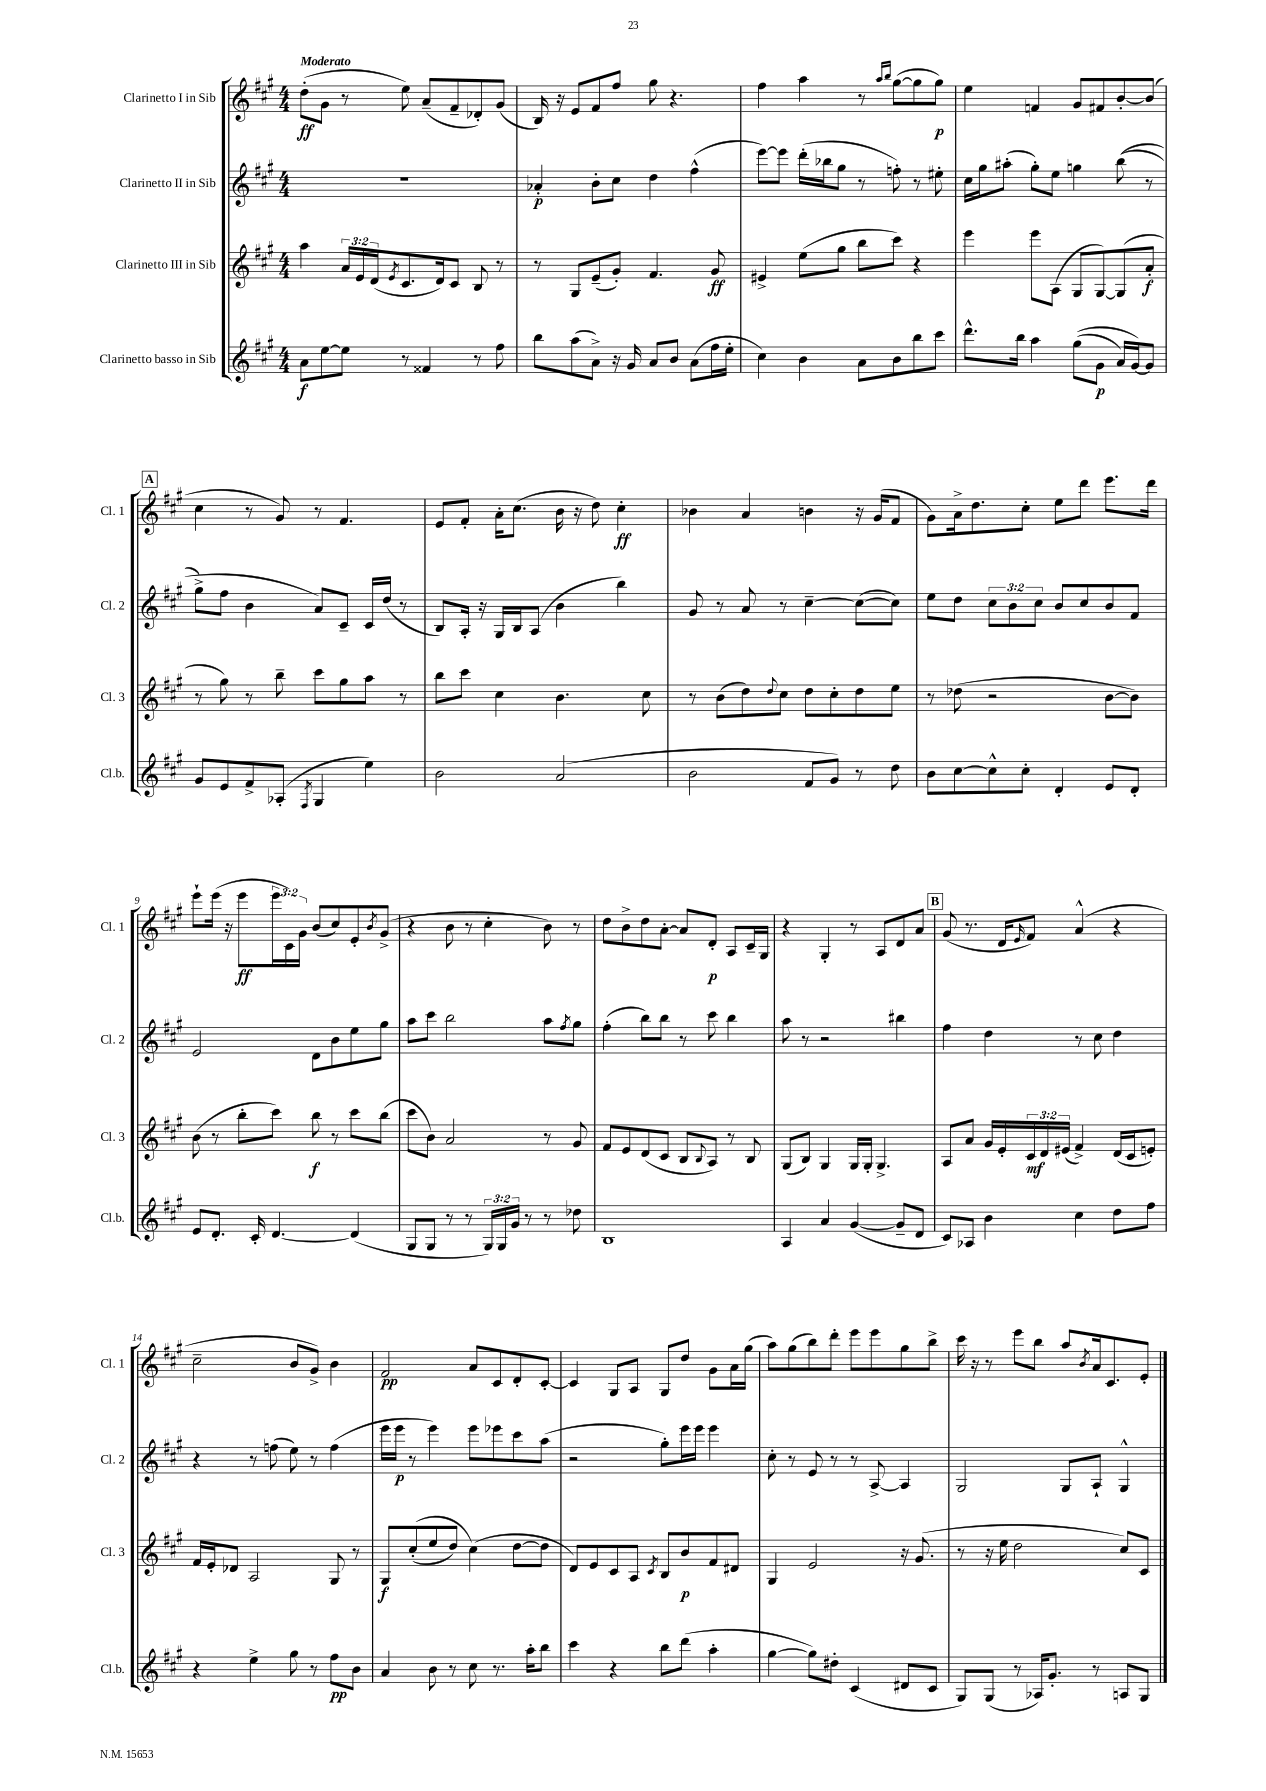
<<
\new StaffGroup <<
\new Staff = "s0" \with { instrumentName = "Clarinetto I in Sib" shortInstrumentName = "Cl. 1" } {
    \clef treble \key a \major \numericTimeSignature \time 4/4 \override Staff.TupletNumber.text = #tuplet-number::calc-fraction-text \tempo "Moderato"
    d''8-.\ff( gis'8 r8 e''8) a'8--( fis'8-- des'8-.) gis'8( |
    b16) r16 e'8 fis'8 fis''8 gis''8 r4. |
    fis''4 a''4 r8 \grace { a''16 b''16 } gis''8~( gis''8 gis''8\p) |
    e''4 f'4 gis'8 fis'8 b'8~-. b'8( |
    \mark \markup { \box "A" } cis''4 r8 gis'8) r8 fis'4. |
    e'8 fis'8-. a'16-. cis''8.( b'16 r16 d''8) cis''4-.\ff |
    bes'4 a'4 b'4 r16 gis'16( fis'8 |
    gis'8) a'16-> d''8. cis''8-. e''8 d'''8 e'''8. d'''16 |
    e'''8-! e'''16( r16 e'''8\ff \tuplet 3/2 { e'''16 cis'16) gis'16 } b'8( cis''8) e'8-. \acciaccatura { b'8 } gis'8->( |
    r4 b'8 r8 cis''4-. b'8) r8 |
    d''8 b'8-> d''8 a'8~-. a'8 d'8-.\p a8 cis'16-- gis16 |
    r4 gis4-. r8 a8 d'8 a'8 |
    \mark \markup { \box "B" } gis'8( r8. d'16 \grace { e'16 } fis'8) a'4-^( r4 |
    cis''2-- b'8 gis'8->) b'4 |
    fis'2\pp a'8 cis'8 d'8-. cis'8~-. |
    cis'4 gis8 a8 gis8 d''8 gis'8 a'16 gis''16( |
    a''8) gis''8( b''8) d'''8-. e'''8 e'''8 gis''8 b''8-> |
    cis'''16 r16 r8 e'''8 b''8 a''8 \acciaccatura { b'8 } a'16 cis'8. e'8-. \bar "|." |
}
\new Staff = "s1" \with { instrumentName = "Clarinetto II in Sib" shortInstrumentName = "Cl. 2" } {
    \clef treble \key a \major \numericTimeSignature \time 4/4 \override Staff.TupletNumber.text = #tuplet-number::calc-fraction-text
    R1 |
    aes'4-.\p b'8-. cis''8 d''4 fis''4-^( |
    e'''8~) e'''8 d'''16-.( bes''16 gis''8 r8 f''8-.) r8 eis''8-. |
    cis''16 gis''16 ais''8-.( gis''8-.) e''8 g''4 b''8(\( r8 |
    \mark \markup { \box "A" } gis''8->) fis''8 b'4 a'8\) cis'8-- cis'16 d''16( r8 |
    b8) a16-. r16 gis16 b16 a8( b'4 b''4) |
    gis'8 r8 a'8 r8 cis''4~-- cis''8~( cis''8) |
    e''8 d''8 \tuplet 3/2 { cis''8 b'8 cis''8 } b'8 cis''8 b'8 fis'8 |
    e'2 d'8 b'8 e''8 gis''8 |
    a''8 cis'''8 b''2 a''8 \acciaccatura { fis''8 } gis''8 |
    fis''4-.( b''8) b''8 r8 cis'''8 b''4 |
    a''8 r8 r2 bis''4 |
    \mark \markup { \box "B" } fis''4 d''4 r8 cis''8 d''4 |
    r4 r8 f''8( e''8) r8 f''4( |
    e'''16 e'''16\p r8 e'''4) e'''8 ees'''8 cis'''8 a''8( |
    r2 gis''8-.) e'''16 e'''16 e'''4 |
    cis''8-. r8 e'8 r8 r8 a8~-> a4 |
    gis2 gis8 a8-! gis4-^ \bar "|." |
}
\new Staff = "s2" \with { instrumentName = "Clarinetto III in Sib" shortInstrumentName = "Cl. 3" } {
    \clef treble \key a \major \numericTimeSignature \time 4/4 \override Staff.TupletNumber.text = #tuplet-number::calc-fraction-text
    a''4 \tuplet 3/2 { a'16 e'16 d'16( } \acciaccatura { e'8 } cis'8. d'16) cis'8 b8 r8 |
    r8 gis8 e'8--( gis'8-.) fis'4. gis'8\ff |
    eis'4-> e''8( gis''8 b''8 cis'''8) r4 |
    e'''4 e'''8 a8( gis8 gis8~) gis8( a'8-.\f |
    \mark \markup { \box "A" } r8 gis''8) r8 b''8-- cis'''8 gis''8 a''8 r8 |
    b''8 cis'''8 cis''4 b'4. cis''8 |
    r8 b'8( d''8) \appoggiatura { d''8 } cis''8 d''8 cis''8-. d''8 e''8 |
    r8 des''8( r2 b'8~ b'8) |
    b'8( r8 b''8-. cis'''8) b''8\f r8 cis'''8 b''8( |
    cis'''8 b'8) a'2 r8 gis'8 |
    fis'8 e'8 d'8( cis'8 b8 \appoggiatura { b8 } a8) r8 b8 |
    gis8( b8) gis4 gis16 gis16-. gis4.-> |
    \mark \markup { \box "B" } a8 a'8 gis'16 e'16-. \tuplet 3/2 { cis'16\mf d'16 eis'16( } fis'4->) d'16( cis'16 e'8-.) |
    fis'16 e'16-. des'8 a2 gis8 r8 |
    gis8\f cis''8-.(\( e''8 d''8) cis''4(\) d''8~ d''8 |
    d'8) e'8 cis'8 a8 \acciaccatura { cis'8 } b8 b'8\p fis'8 dis'8 |
    gis4 e'2 r16 gis'8.( |
    r8 r16 e''16 d''2 cis''8) cis'8 \bar "|." |
}
\new Staff = "s3" \with { instrumentName = "Clarinetto basso in Sib" shortInstrumentName = "Cl.b." } {
    \clef treble \key a \major \numericTimeSignature \time 4/4 \override Staff.TupletNumber.text = #tuplet-number::calc-fraction-text
    a'8\f e''8~ e''8 r8 fisis'4 r8 fis''8 |
    b''8 a''8( a'8->) r16 gis'16 a'8 b'8 a'8( fis''16 e''16-. |
    cis''4) b'4 a'8 b'8 b''8 cis'''8 |
    d'''8.-^ b''16 a''4 gis''8(\( gis'8\p a'16) gis'16~\) gis'8 |
    \mark \markup { \box "A" } gis'8 e'8 fis'8-> aes8-.( \acciaccatura { fis8 } gis4 e''4) |
    b'2 a'2( |
    b'2 fis'8 gis'8) r8 d''8 |
    b'8 cis''8~ cis''8-^ cis''8-. d'4-. e'8 d'8-. |
    e'8 d'8.-. cis'16-. d'4.~ d'4( |
    gis8 gis8 r8 r8 \tuplet 3/2 { gis16) gis16 gis'16 } r8 r8 des''8 |
    b1 |
    a4 a'4 gis'4~( gis'8-- d'8 |
    \mark \markup { \box "B" } cis'8) aes8 b'4 cis''4 d''8 fis''8 |
    r4 e''4-> gis''8 r8 fis''8\pp b'8 |
    a'4 b'8 r8 cis''8 r8. a''16-. b''8 |
    cis'''4 r4 b''8 d'''8( a''4-. |
    gis''4~ gis''8) dis''8-. cis'4( dis'8 cis'8 |
    gis8) gis8( r8 aes16) gis'8.-. r8 a8 gis8 \bar "|." |
}
>>
>>
